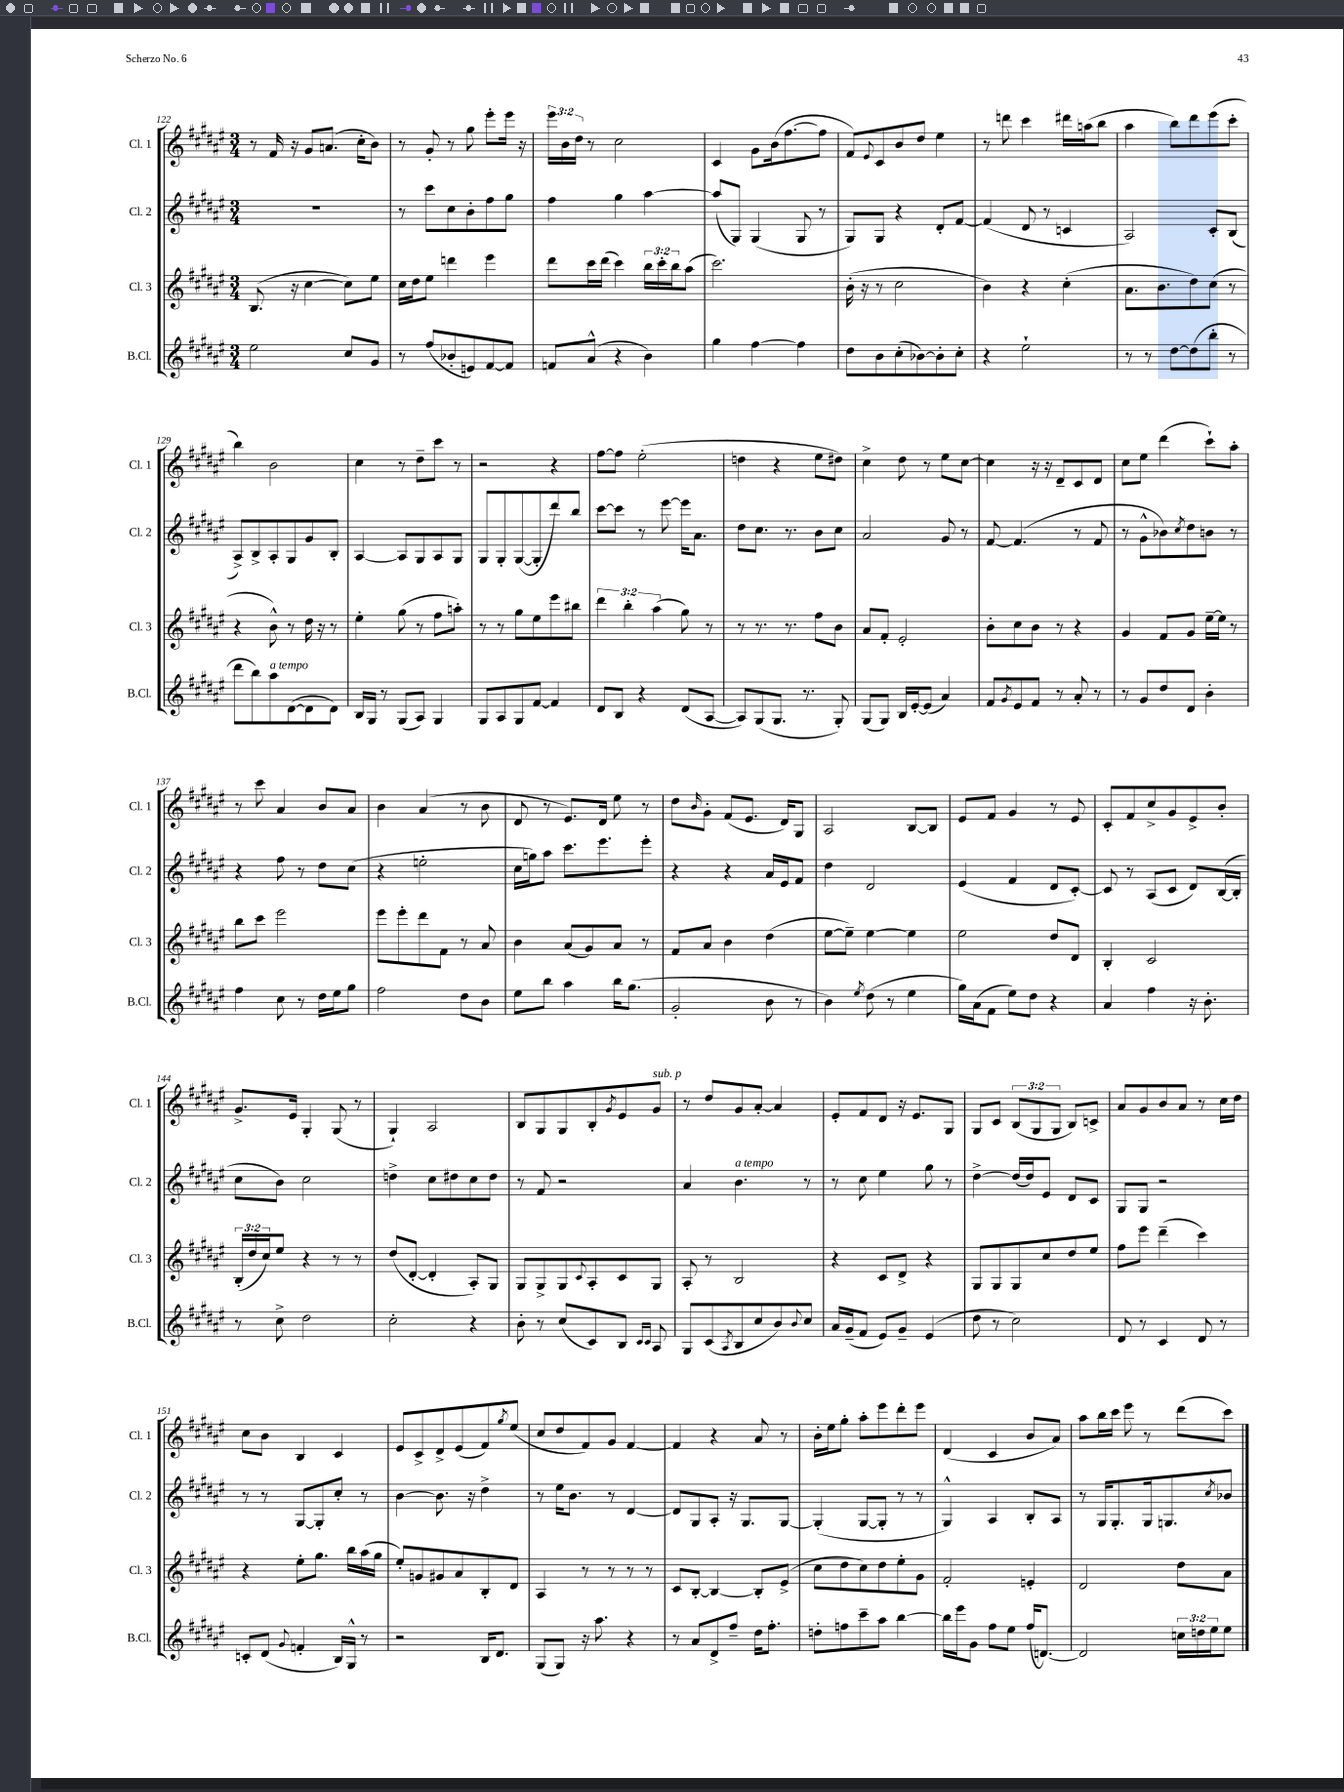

**kern	**kern	**kern	**kern
*staff4	*staff3	*staff2	*staff1
*clefG2	*clefG2	*clefG2	*clefG2
*k[f#c#g#d#a#e#]	*k[f#c#g#d#a#e#]	*k[f#c#g#d#a#e#]	*k[f#c#g#d#a#e#]
*M3/4	*M3/4	*M3/4	*M3/4
2ee#	(8.B	2.r	8r
.	.	.	16f#
.	16r	.	16r
.	[4cc#	.	8g#
.	.	.	(8.a
8cc#	8cc#])	.	.
.	.	.	16cc#'
8g#	8ee#	.	8b)
=	=	=	=
8r	16cc#	8r	8r
.	16dd#	.	.
(8ff#	8ee#	8ccc#	8g#'
8b-'	4ddd	8cc#	8r
8e)	.	8b'	8gg#
[8f#	4eee#	8ff#	8eee#'
8f#]	.	8gg#	16eee#
.	.	.	16r
=	=	=	=
8f	8ddd#	4ff#	24eee#
.	.	.	24b
.	.	.	24dd#
(8a#^^	16ccc#	.	8r
.	(16ddd#	.	.
4r	4ccc#)	4gg#	2cc#
4b)	24bb	[4aa#	.
.	24ccc#'	.	.
.	24bb	.	.
.	(8aa#	.	.
=	=	=	=
4gg#	2.ccc#)	(8aa#]	4c#
.	.	8G#)	.
[4ff#	.	(4G#	8g#
.	.	.	(16b
.	.	.	[8.ff#
4ff#]	.	8G#	.
.	.	8r	8ff#]
=	=	=	=
8dd#	(16b'	8G#)	8f#)
.	16r	.	.
.	.	.	8qqe#
8b	8r	8G#	8c#
(8cc#'	2cc#	4r	8b
[8b-)	.	.	8dd#
8b-']	.	8d#'	4ee#
8cc#'	.	[8f#	.
=	=	=	=
4r	4b)	(4f#]	8r
.	.	.	8ddd
2ee#`	4r	8d#	4ccc#
.	.	8r	.
.	(4cc#'	4c	16ddd#
.	.	.	(16aa
.	.	.	8bb
=	=	=	=
8r	8.a#	2A#)	4aa#
8r	.	.	.
.	8.b	.	.
[8dd#	.	.	8bb)
(8dd#]	8dd#)	.	8ddd#
8bb'	(8cc#	8c#'	(8eee#
8r	8r	(8B	8ccc#'
=	=	=	=
8ddd#	4r	8A#^)	4bb)
8bb)	.	8B^	.
8aa#	8b^^)	8A#'	2b
([8d#	8r	8G#	.
8d#]	16dd#	8g#	.
.	16r	.	.
8d#)	8r	8B'	.
=	=	=	=
16B	4ee#'	[4A#	4cc#
16G#	.	.	.
8r	.	.	.
(8G#	(8gg#	8A#]	8r
8A#)	8r	8G#	8dd#~
4G#	8ff#	8A#	8ccc#
.	8aa')	8G#	8r
=	=	=	=
8G#	8r	8G#	2r
8A#	8r	8G#'	.
8G#	8gg#	([8G#	.
[8f#	8ee#	8G#']	.
4f#]	8eee#	8ddd#)	4r
.	8bb#	8bb	.
=	=	=	=
8d#	6ddd#	[8ccc#	[8ff#
8B	.	8ccc#]	8ff#]
.	6bb'	.	.
4r	.	8r	(2ee#'
.	(6aa#	.	.
.	.	[8eee#	.
(8d#	8gg#)	16eee#]	.
.	.	8.a#	.
[8A#	8r	.	.
=	=	=	=
8A#])	8r	8dd#	4dd
(8G#	8.r	8.cc#	.
8.G#	.	.	4r
.	8.r	8.r	.
8.r	.	.	.
.	8ff#	8b	8ee#
8G#')	8b	8cc#	8dd#)
=	=	=	=
(8G#	8a#	2a#	4cc#^
8G#)	8f#'	.	.
16B	2e#'	.	8dd#
[16e#'	.	.	.
(8e#]	.	.	8r
4a#)	.	8g#	8ee#
.	.	8r	[8cc#
=	=	=	=
8f#	8b'	[8f#	4cc#]
8qg#	.	.	.
8e#	8cc#	(4.f#]	.
8f#	8b	.	16r
.	.	.	16r
8r	8r	.	8d#~
8a#'	4r	8r	8c#
8r	.	8f#	8d#
=	=	=	=
8r	4g#	8r	8cc#
8g#	.	8g#^^	8ee#
8dd#	8f#	8b-)	(4ddd#
.	.	8qcc#	.
8d#	8g#	8dd#	.
4b'	[16ee#~	8b	8ccc#`)
.	16ee#]	.	.
.	8r	8r	8aa#'
=	=	=	=
4ff#	8bb	4r	8r
.	8ccc#	.	8ccc#
8cc#	2eee#	8ff#	4a#
8r	.	8r	.
16dd#	.	8dd#	8b
16ee#	.	.	.
8gg#	.	(8cc#	8a#
=	=	=	=
2ff#	8eee#	4r	4b
.	8eee#'	.	.
.	8ddd#	2ee'	(4a#
.	8f#	.	.
8dd#	8r	.	8r
8b	8a#	.	8b
=	=	=	=
8ee#	4b	16cc#	8d#
.	.	16gg)	.
8bb	.	8aa#	8r
4aa#	(8a#	8.ccc#	8.e#)
.	8g#)	.	.
.	.	8.eee#	16d#
16bb	8a#	.	8ee#
(8.gg#	.	.	.
.	8r	8eee#'	8r
=	=	=	=
2g#'	8f#	4r	8dd#
.	.	.	16qqb
.	8a#	.	8g#'
.	4b	4r	(8f#
.	.	.	8.e#
8b	(4dd#	16a#	.
.	.	16e#	16d#)
8r	.	8f#	8G#
=	=	=	=
4b)	[8ee#	4dd#	2A#
.	8ee#~])	.	.
8qee#	.	.	.
(8dd#	[4ee#	2d#	.
8r	.	.	.
4ee#	4ee#]	.	[8B
.	.	.	8B]
=	=	=	=
16gg#)	2ee#	(4e#	8e#
(16a#	.	.	.
8f#	.	.	8f#
8ee#)	.	4f#	4g#
8dd#	.	.	.
4r	8dd#	8d#	8r
.	8d#	[8c#')	8e#
=	=	=	=
4a#	4B'	8c#]	8c#'
.	.	8r	8f#
4ff#	2c#	(8A#	8cc#^
.	.	8c#	8g#
16r	.	8d#)	8e#^
8.b'	.	.	.
.	.	([16B	8b'
.	.	16B']	.
=	=	=	=
8r	(24B'	8cc#	8.g#^
.	24dd#	.	.
.	24cc#)	.	.
8cc#^	8ee#	8b)	.
.	.	.	16e#
2dd#	4r	2cc#	4G#'
.	8r	.	(8G#
.	8r	.	8r
=	=	=	=
2cc#'	(8dd#	4dd^	4G#`)
.	[8d#'	.	.
.	4d#']	8cc#	2A#
.	.	8dd#	.
4r	8A#')	8cc#	.
.	8G#	8dd#	.
=	=	=	=
8b'	8G#	8r	8B
8r	8G#^	8f#	8G#
(8cc#	8G#	2r	8G#
.	8qqc#	.	.
8c#)	8A#'	.	8B'
.	.	.	8qg#
8B	8c#	.	8e#
16qqc#	.	.	.
16qqc#	.	.	.
8A#	8G#	.	8g#
=	=	=	=
8G#	8A#'	4a#	8r
(8c#	8r	.	8dd#
8qA#	.	.	.
8B	2B	4.b	8g#
8cc#	.	.	[8a#'
8b)	.	.	4a#]
8qqb	.	.	.
8cc#	.	8r	.
=	=	=	=
16a#	4r	8r	8e#'
(16g#~	.	.	.
8f#	.	8cc#	8f#
8e#)	8c#	4ee#	8d#
8g#~	8d#^	.	16r
.	.	.	8.e#
(4e#	4r	8gg#	.
.	.	8r	8G#
=	=	=	=
8dd#	8G#	[4dd#^	8G#
8r	8G#	.	8c#
2cc#)	8G#	(16dd#]	(12B
.	.	16dd#)	.
.	.	.	12G#
.	8cc#	8e#	.
.	.	.	12G#
.	8dd#	8d#	8B)
.	8ee#	8c#	8c^
=	=	=	=
8d#	8ff#	8G#	8a#
8r	8eee#	8G#	8g#
4c#	(4ddd#~	2r	8b
.	.	.	8a#
8d#	4ccc#)	.	8r
8r	.	.	16cc#
.	.	.	16dd#
=	=	=	=
8c'	4r	8r	8cc#
(8d#	.	8r	8b
8qqg#	.	.	.
4f'	8ee#'	[8G#	4B
.	8.gg#	8G#']	.
16B)	.	8cc#'	4c#
16G#^^	16bb	.	.
8r	(16aa#	8r	.
.	16gg#	.	.
=	=	=	=
2r	8ee#')	[4b	8e#
.	8g	.	8c#^
.	8g#	8.b]	8d#^
.	8a#	.	(8e#
.	.	16r	.
16B	8B'	4dd#^	8f#)
8.d#	.	.	.
.	.	.	8qgg#
.	8d#	.	(8ee#
=	=	=	=
(8G#	4A#	8r	8cc#
8G#)	.	16ee#	8dd#
.	.	8.b	.
16r	8r	.	8f#)
8.aa#	.	.	.
.	8r	8r	8g#
4r	8r	[4d#	[4f#
.	8r	.	.
=	=	=	=
8r	8c#	8d#]	4f#]
8a#	[8B'	8G#	.
8d#^	4B_	8A#'	4r
8ff#~	.	16r	.
.	.	8.G#	.
16dd#	8B']	.	8a#
8.ff#'	.	.	.
.	(8e#^	[8G#	8r
=	=	=	=
8dd'	8cc#	(4G#']	16b'
.	.	.	16ee#
8ff	8dd#	.	8gg#'
8ccc#~	8cc#)	[8G#	8aa#'
8aa#	8dd#	8G#']	8eee#
[4bb	8ee#'	8r	8ddd#'
.	8g#	8r	8eee#
=	=	=	=
16bb]	2f#'	4G#^^)	(4d#
16eee#	.	.	.
8g#	.	.	.
8ff#	.	4A#	4c#
8ee#	.	.	.
(16ff#	4e'	8B'	8b
[8.d)	.	.	.
.	.	8A#	8a#)
=	=	=	=
2d]	2d#	8r	8aa#
.	.	16G#	16bb
.	.	8.G#'	16ccc#
.	.	.	8eee#
.	.	16G#	8r
.	.	8.G	.
24cc	8dd#	.	(8ddd#
24dd	.	.	.
24ee#	.	.	.
.	.	8qcc#	.
8ee#	8a#	8b-	8ccc#)
==	==	==	==
*-	*-	*-	*-
